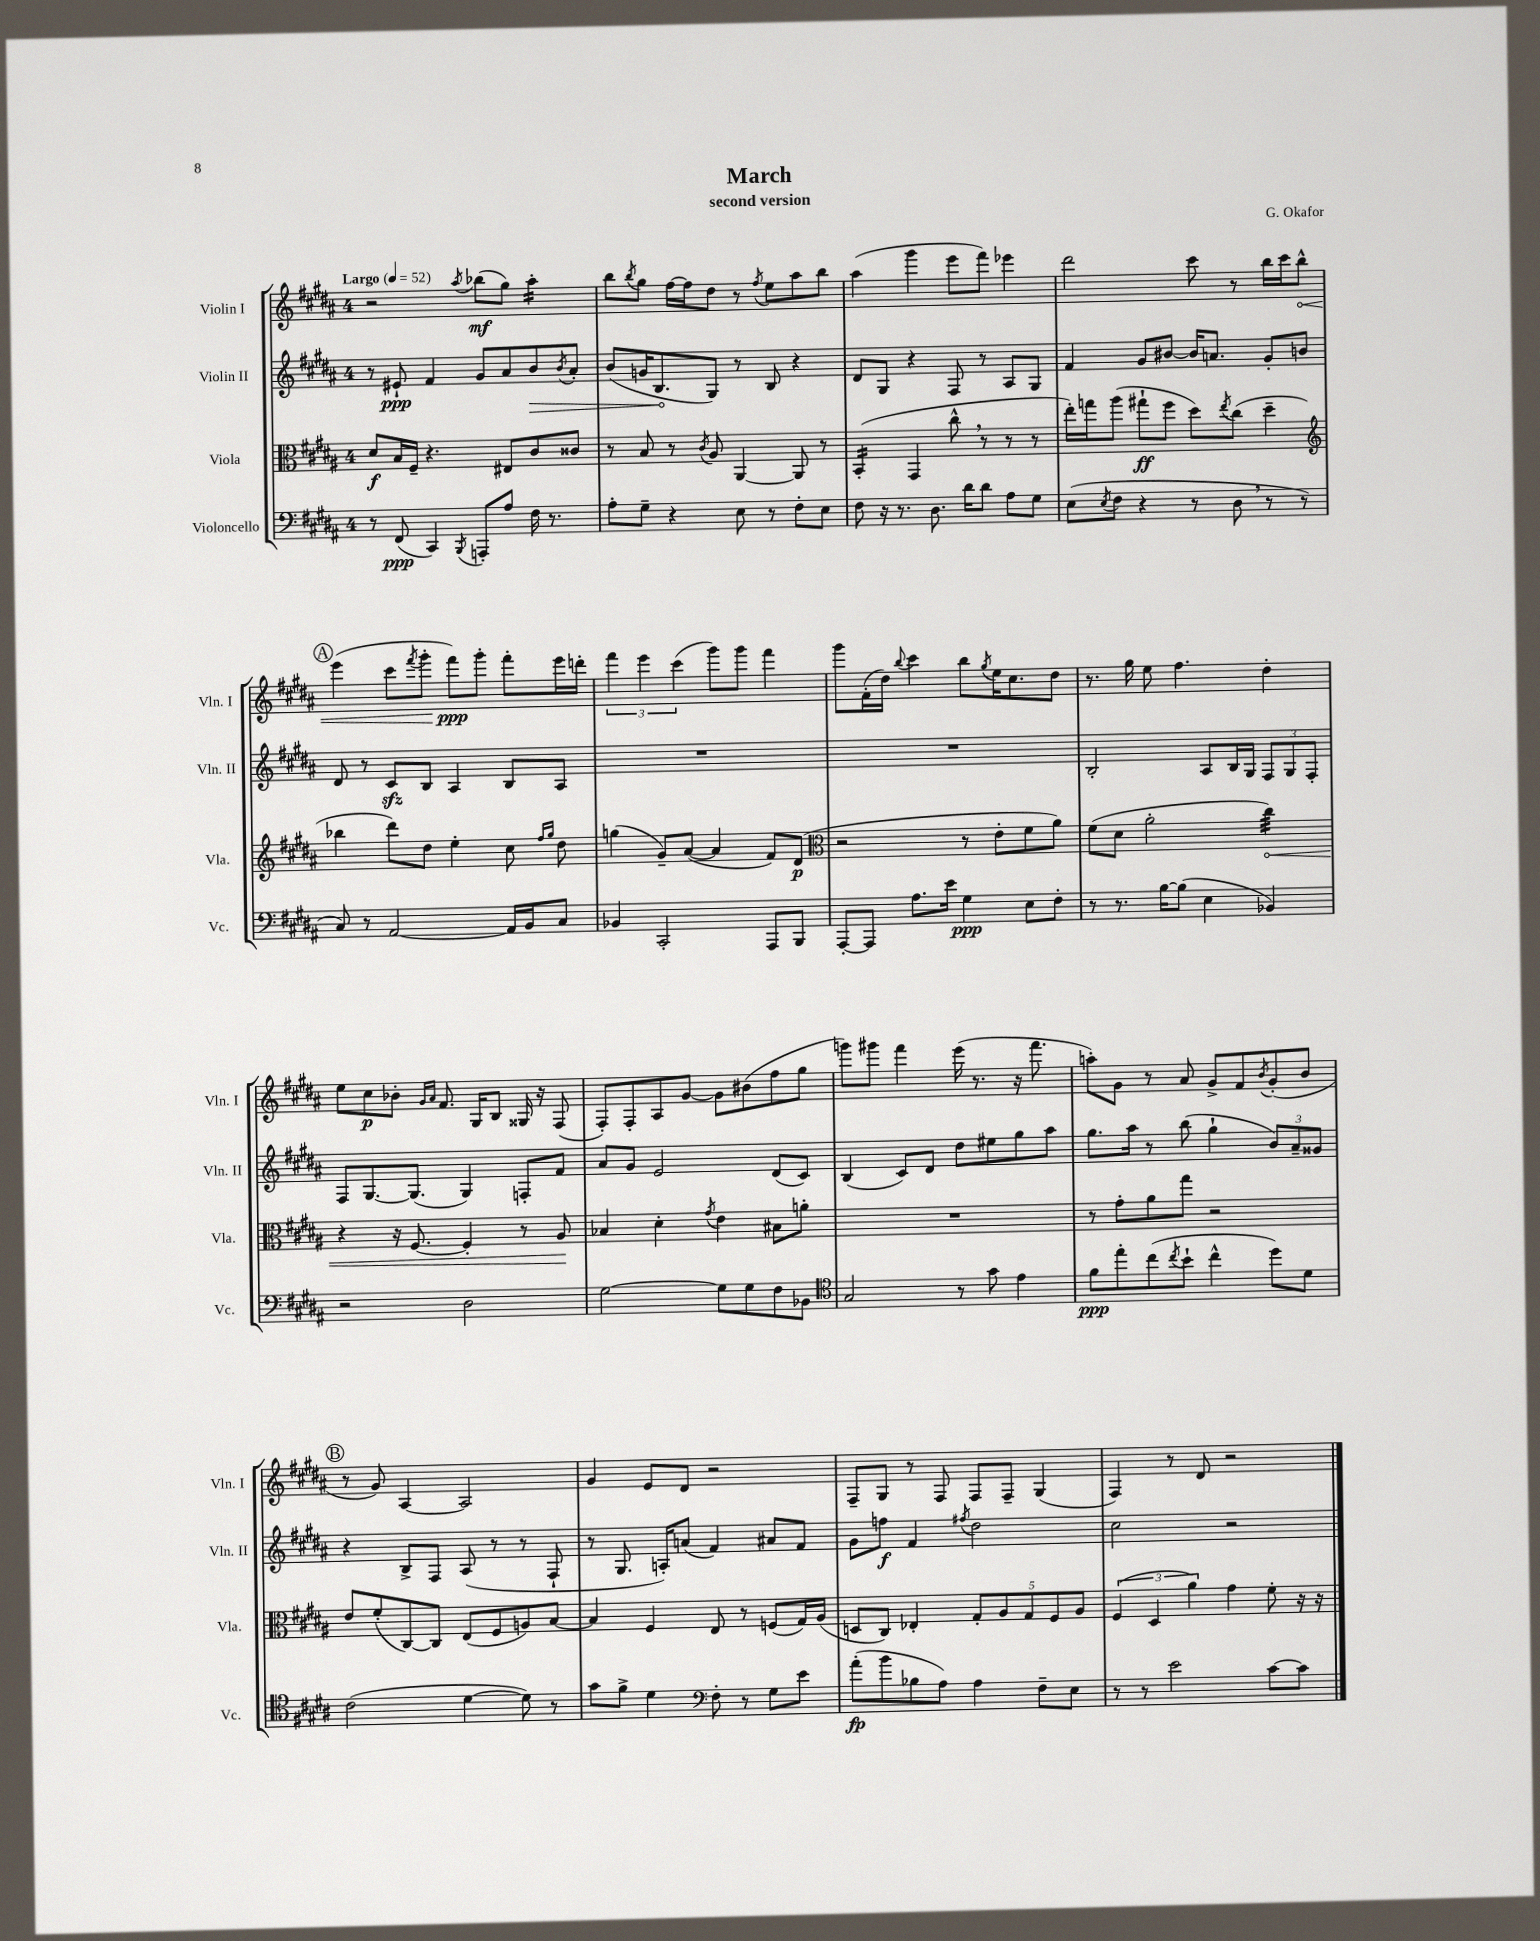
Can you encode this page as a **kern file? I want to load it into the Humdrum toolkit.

**kern	**kern	**kern	**kern
*staff4	*staff3	*staff2	*staff1
*clefF4	*clefC3	*clefG2	*clefG2
*k[f#c#g#d#a#]	*k[f#c#g#d#a#]	*k[f#c#g#d#a#]	*k[f#c#g#d#a#]
*M4/4	*M4/4	*M4/4	*M4/4
*MM52	*MM52	*MM52	*MM52
8r	8d#/L	8r	2r
(8FF#/	16B/L	8e#`/	.
.	16F#~/JJ	.	.
4CC#/)	4.r	4f#/	.
8qBBB/	.	.	8qaa#/
8AAA'/L	.	8g#/L	(8bb-\L
8A#/J	8E#/L	8a#/	8gg#\J)
16F#\	8c#/	8b/	4aa#'\
8.r	.	.	.
.	.	8qb/	.
.	8c##/J	8a#'/J	.
=	=	=	=
8A#'\L	8r	(8b/L	8bb\L
.	.	.	8qbb/
8G#~\J	8B/	16g/K	8gg#\J
.	.	8.B/	.
4r	8r	.	[16ff#\LL
.	.	.	16ff#\]J
.	8qc#/	.	.
.	8A#/	8G#/J)	8dd#\J
8E\	[4AA#/	8r	8r
.	.	.	8qff#/
8r	.	8B/	8ee\L
8F#'\L	8AA#/]	4r	8aa#\
8E\J	8r	.	8bb\J
=	=	=	=
8F#\	(4BB'/	8d#/L	(4aa#\
16r	.	8G#/J	.
8.r	.	.	.
.	4GG#/	4r	4ggg#\
8.D#\	.	.	.
.	8cc#^^\	8F#/	8eee\L
16d#\LK	.	.	.
8d#\J	8r	8r	8fff#\J)
8A#\L	8r	8A#/L	4eee-\
8G#\J	8r	8G#/J	.
=	=	=	=
(8E\L	16ee'\LL)	4f#/	2ddd#\
.	16gg\J	.	.
8qE/	.	.	.
8F#\J	(8aa#\J	.	.
4r	8gg#`\L	8g#/L	.
.	8ff#\J	[8b#/J	.
8r	8dd#\L)	16b#/]LK	8ccc#\
.	.	8.a/J	.
.	8qee/	.	.
8D#\	(8cc#\J	.	8r
8r	4dd#~\	8g#'/L	16bb\LL
.	.	.	16ccc#\J
8r	.	8b/J	8bb^^\J
=	=	=	=
*	*clefG2	*	*
8C#/)	4bb-\	8d#/	(4eee\
8r	.	8r	.
[2AA#/	8ddd#\L)	8c#/L	8ccc#\L
.	.	.	8qfff#/
.	8dd#\J	8B/J	8ggg#'\J
.	4ee'\	4A#/	8fff#\L)
.	.	.	8ggg#'\J
16AA#/]LL	8cc#\	8B/L	8fff#'\L
16BB/J	.	.	.
.	16qqff#/LL	.	.
.	16qqgg#/JJ	.	.
8C#/J	8dd#\	8A#/J	16eee\L
.	.	.	16ddd'\JJ
=	=	=	=
4BB-/	(4gg\	1r	6fff#\
.	.	.	6eee\
2CC#'/	8g#~/L)	.	.
.	.	.	(6ccc#\
.	([8a#/J	.	.
.	4a#/]	.	8ggg#\L)
.	.	.	8ggg#\J
8AAA#/L	8f#/L)	.	4fff#\
8BBB/J	(8d#/J	.	.
=	=	=	=
*	*clefC3	*	*
[8AAA#'/L	2r	1r	8ggg#\L
8AAA#/]J	.	.	(16f#'\L
.	.	.	16dd#\JJ)
.	.	.	8qqbb/
8.A#\L	.	.	4ccc#\
16e\Jk	.	.	.
4G#\	8r	.	8bb\L
.	.	.	8qgg#/
.	8e'\L	.	16ee\K
.	.	.	8.cc#\
8E\L	8f#\	.	.
8F#'\J	8a#\J)	.	8dd#\J
=	=	=	=
8r	(8f#\L	2B'/	8.r
8.r	8d#\J	.	.
.	.	.	16gg#\
.	2a#'\	.	8ee\
[16B\LK	.	.	.
(8B\]J	.	.	4.ff#\
4E\	.	8A#/L	.
.	.	16B/L	.
.	.	16G#/JJ	.
4BB-/)	4cc#\)	12F#/L	4dd#'\
.	.	12G#/	.
.	.	12F#'/J	.
=	=	=	=
2r	4r	8F#/L	8ee\L
.	.	[8.G#/	8cc#\
.	16r	.	8b-'\J
.	[8.F#/	(8.G#/]J	.
.	.	.	16qqg#/LL
.	.	.	16qqa#/JJ
.	.	.	8.f#/
2D#\	4F#'/]	4G#/)	.
.	.	.	16G#/LK
.	.	.	8B/J
.	8r	8F'/L	16G##/
.	.	.	16r
.	8A#/	8f#/J	(8F#/
=	=	=	=
[2G#\	4B-/	8a#/L	8F#'/L)
.	.	8g#/J	8F#'/
.	4d#'\	2e/	8A#/
.	.	.	[8g#/J
.	8qg#/	.	.
8G#\]L	4e\	.	8g#\]L
8G#\	.	.	(8b#\
8F#\	8B#\L	(8d#/L	8ff#\
8BB-\J	8a'\J	8c#/J)	8gg#\J
=	=	=	=
*clefC4	*	*	*
2G#/	1r	(4B/	8ggg\L)
.	.	.	8ggg#\J
.	.	8c#/L)	4fff#\
.	.	8d#/J	.
8r	.	8dd#\L	(16eee\
.	.	.	8.r
8g#\	.	8ee#\	.
4e\	.	8gg#\	16r
.	.	.	8.fff#\
.	.	8aa#\J	.
=	=	=	=
8f#\L	8r	8.gg#\L	8aa'\L)
8ee'\	8g#'\L	.	8g#\J
.	.	16aa#\Jk	.
(8cc#\	8a#\	8r	8r
8qcc#/	.	.	.
8b`\J	8gg#\J	(8bb\	8a#/
4cc#^^\	2r	4gg#`\	8g#^/L
.	.	.	8f#/
.	.	.	8qb/
8dd#\L)	.	12b/L)	(8g#'/
.	.	12a#~/	.
8d#\J	.	.	8b/J
.	.	12g##/J	.
=	=	=	=
(2c#\	8e/L	4r	8r
.	(8f#'/	.	8g#/)
.	[8C#/)	8B^/L	[4A#/
.	8C#/]J	8F#/J	.
[4d#\	(8E/L	(8A#/	2A#/]
.	8F#/	8r	.
8d#\])	8A/)	8r	.
8r	[8B/J	8F#`/	.
=	=	=	=
8g#\L	4B/]	8r	4g#/
8f#^\J	.	8.G#/	.
4d#\	4F#/	.	8e/L
.	.	16A'/LK)	.
.	.	(8a/J	8d#/J
*clefF4	*	*	*
8F#'\	8E/	4f#/)	2r
8r	8r	.	.
8G#\L	(8F/L	8a#/L	.
8e\J	16G#/L)	8f#/J	.
.	(16A#/JJ	.	.
=	=	=	=
(8a#'\L	8D/L	8g#\L	8F#~/L
8b\	8C#/J)	8ff\J	8G#/J
8B-\	4E-'/	4f#/	8r
8A#\J)	.	.	8F#/
.	.	8qff#/	.
4A#\	10G#'/L	2dd#\	8F#/L
.	10A#/	.	.
.	.	.	8F#~/J
.	10G#/	.	.
8F#~\L	.	.	(4G#/
.	10F#/	.	.
8E\J	.	.	.
.	10A#/J	.	.
=	=	=	=
8r	(6F#/	2cc#\	4F#/)
8r	.	.	.
.	6D#/	.	.
2e\	.	.	8r
.	6a#\)	.	.
.	.	.	8d#/
.	4g#\	2r	2r
[8c#\L	8f#'\	.	.
8c#\]J	16r	.	.
.	16r	.	.
==	==	==	==
*-	*-	*-	*-
